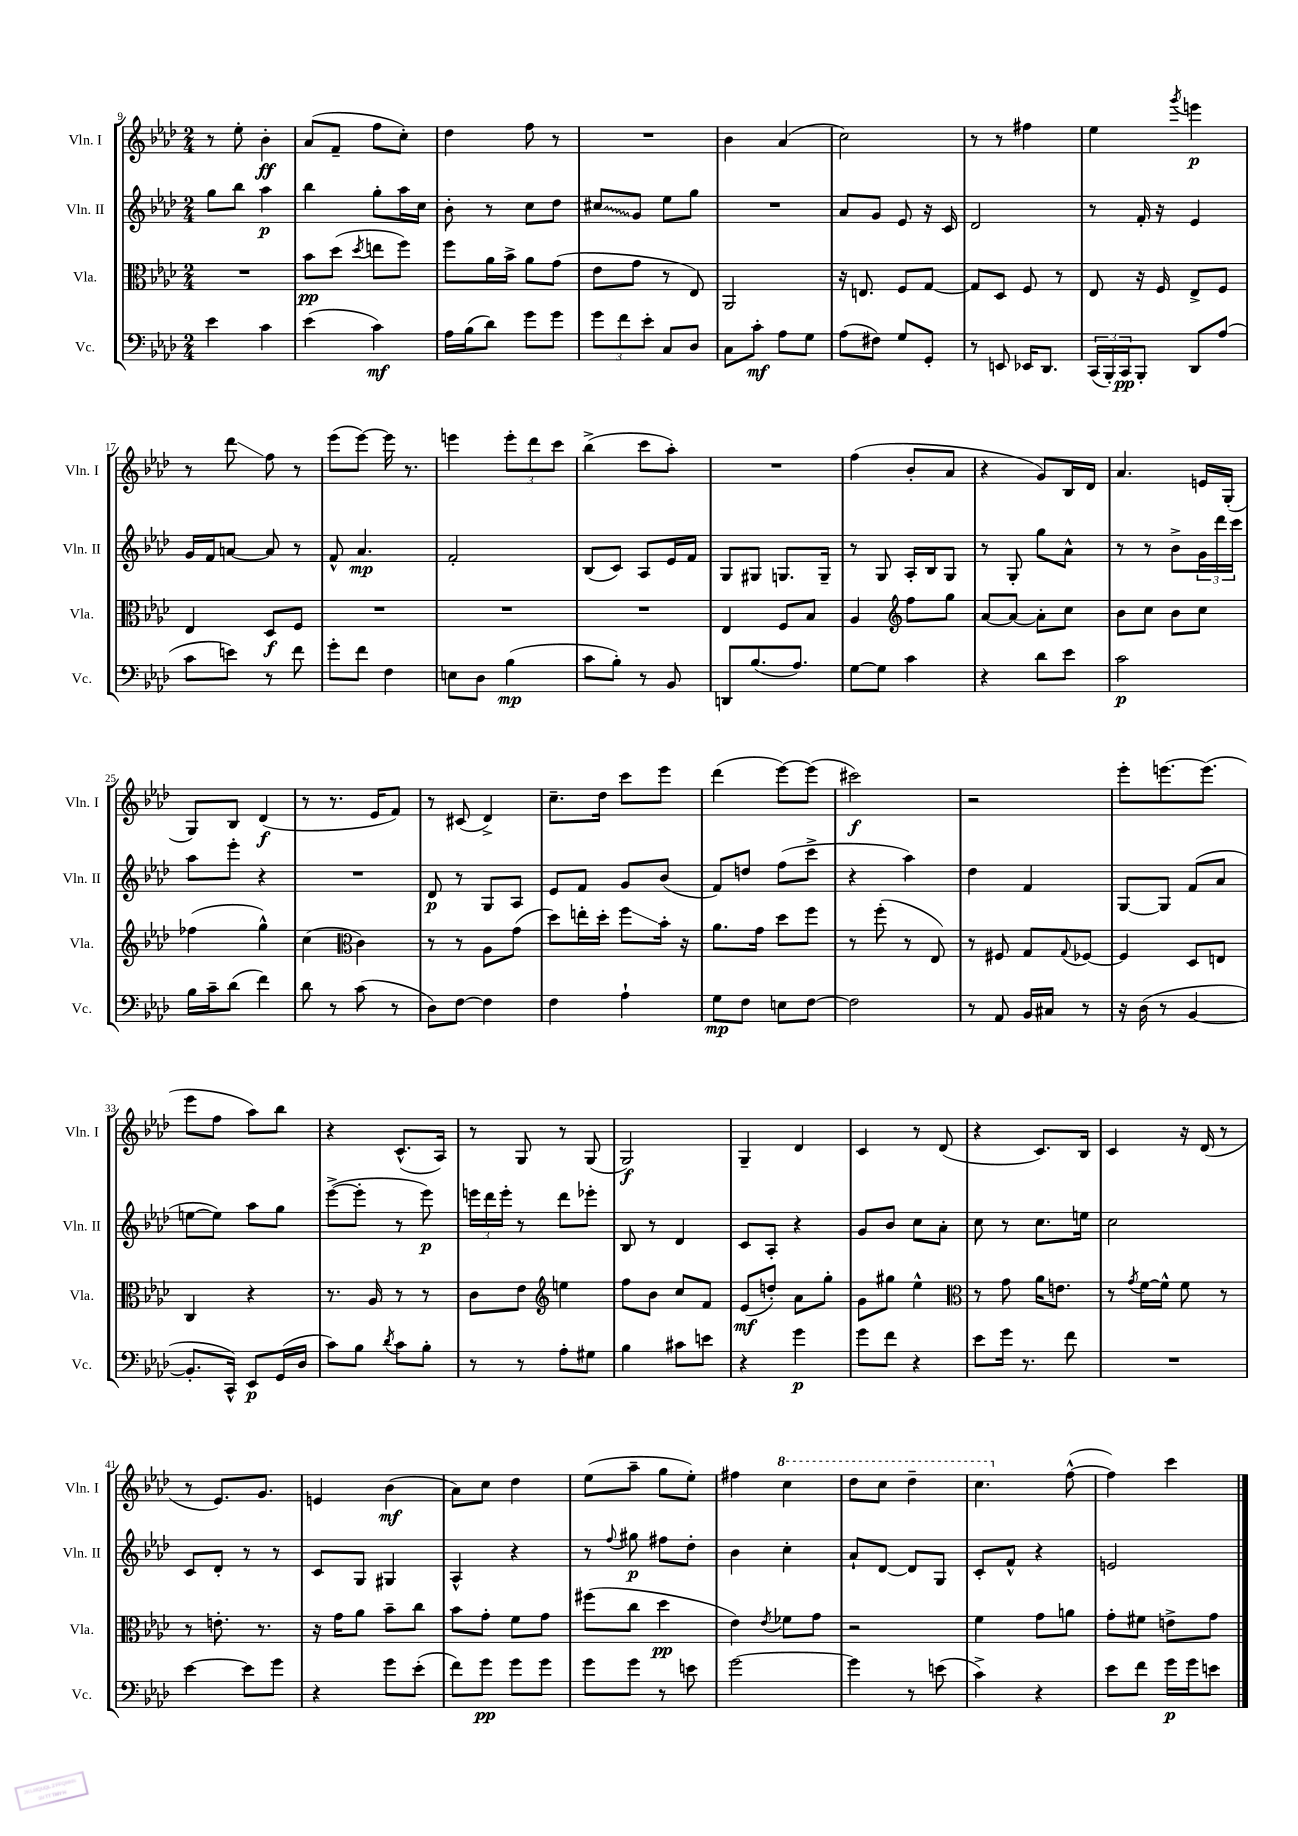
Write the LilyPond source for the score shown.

<<
\new StaffGroup <<
\new Staff = "s0" \with { instrumentName = "Vln. I" shortInstrumentName = "Vln. I" } {
    \clef treble \key aes \major \numericTimeSignature \time 2/4
    r8 ees''8-. bes'4-.\ff |
    aes'8( f'8-- f''8 c''8-.) |
    des''4 f''8 r8 |
    R2 |
    bes'4 aes'4( |
    c''2) |
    r8 r8 fis''4 |
    ees''4 \acciaccatura { g'''8 } e'''4\p |
    r8 des'''8\glissando f''8 r8 |
    ees'''8( ees'''8~) ees'''16 r8. |
    e'''4 \tuplet 3/2 { e'''8-. des'''8 c'''8 } |
    bes''4->( c'''8 aes''8-.) |
    R2 |
    f''4( bes'8-. aes'8 |
    r4 g'8) bes16 des'16 |
    aes'4. e'16 g16-.( |
    g8) bes8 des'4\f( |
    r8 r8. ees'16 f'8) |
    r8 cis'8( des'4->) |
    c''8.-- des''16 c'''8 ees'''8 |
    des'''4( ees'''8~) ees'''8( |
    cis'''2\f) |
    r2 |
    ees'''8-. e'''8.~ e'''8.( |
    ees'''8 f''8 aes''8) bes''8 |
    r4 c'8.-^( aes16) |
    r8 g8 r8 g8( |
    g2\f) |
    g4-- des'4 |
    c'4 r8 des'8( |
    r4 c'8.) bes16 |
    c'4 r16 des'16( r8 |
    r8 ees'8.) g'8. |
    e'4 bes'4\mf( |
    aes'8) c''8 des''4 |
    ees''8( aes''8-- g''8 ees''8-.) |
    fis''4 \ottava #1 c'''4 |
    des'''8 c'''8 des'''4-- |
    c'''4. \ottava #0 f''8~-^( |
    f''4) c'''4 \bar "|." |
}
\new Staff = "s1" \with { instrumentName = "Vln. II" shortInstrumentName = "Vln. II" } {
    \clef treble \key aes \major \numericTimeSignature \time 2/4
    g''8 bes''8 aes''4\p |
    bes''4 g''8-. aes''16 c''16 |
    bes'8-. r8 c''8 des''8 |
    \once \override Glissando.style = #'zigzag cis''8\glissando g'8 ees''8 g''8 |
    R2 |
    aes'8 g'8 ees'8 r16 c'16 |
    des'2 |
    r8 f'16-. r16 ees'4 |
    g'16 f'16 a'8~ a'8 r8 |
    f'8-^ aes'4.\mp |
    f'2-. |
    bes8( c'8) aes8 ees'16 f'16 |
    g8 gis8 g8. g16-- |
    r8 g8 aes16-. bes16 g8 |
    r8 g8-. g''8 aes'8-^ |
    r8 r8 bes'8-> \tuplet 3/2 { g'16 des'''16 c'''16 } |
    aes''8 ees'''8-. r4 |
    R2 |
    des'8\p r8 g8 aes8 |
    ees'8 f'8 g'8 bes'8( |
    f'8) d''8 f''8( c'''8-> |
    r4 aes''4) |
    des''4 f'4 |
    g8~ g8 f'8( aes'8 |
    e''8~ e''8) aes''8 g''8 |
    ees'''8~->( ees'''8-. r8 ees'''8\p) |
    \tuplet 3/2 { e'''16 des'''16 e'''16-. } r8 des'''8 ees'''8-. |
    bes8 r8 des'4 |
    c'8 aes8-. r4 |
    g'8 bes'8 c''8 aes'8-. |
    c''8 r8 c''8. e''16 |
    c''2 |
    c'8 des'8-. r8 r8 |
    c'8 g8 gis4 |
    aes4-^ r4 |
    r8 \appoggiatura { f''8 } gis''8\p fis''8 des''8-. |
    bes'4 c''4-. |
    aes'8-! des'8~ des'8 g8 |
    c'8-. f'8-^ r4 |
    e'2 \bar "|." |
}
\new Staff = "s2" \with { instrumentName = "Vla." shortInstrumentName = "Vla." } {
    \clef alto \key aes \major \numericTimeSignature \time 2/4
    R2 |
    bes'8\pp des''8( \acciaccatura { des''8 } e''8 f''8) |
    f''8 aes'16 bes'16-> aes'8 g'8( |
    ees'8 g'8 r8 ees8) |
    aes,2 |
    r16 e8. f8 g8~ |
    g8 des8 f8 r8 |
    ees8 r16 f16 ees8-> f8 |
    ees4 des8\f f8 |
    R2 |
    R2 |
    R2 |
    ees4 f8 bes8 |
    aes4 \clef treble f''8 g''8 |
    aes'8~ aes'8~ aes'8-. c''8 |
    bes'8 c''8 bes'8 c''8 |
    fes''4( g''4-^) |
    c''4( \clef alto c'4) |
    r8 r8 aes8 g'8( |
    des''8) e''16-. des''16-. f''8\glissando bes'16-. r16 |
    aes'8. g'16 des''8 f''8 |
    r8 f''8-.( r8 ees8) |
    r8 fis8 g8 \appoggiatura { g8 } fes8~ |
    fes4 des8 e8 |
    c4 r4 |
    r8. aes16 r8 r8 |
    c'8 ees'8 \clef treble e''4 |
    f''8 bes'8 c''8 f'8 |
    ees'8\mf( d''8-.) aes'8 g''8-. |
    g'8 gis''8 ees''4-^ |
    \clef alto r8 g'8 aes'16 e'8. |
    r8 \acciaccatura { g'8 } f'16~ f'16-^ f'8 r8 |
    r8 e'8.-. r8. |
    r16 g'16 aes'8 bes'8-- c''8 |
    bes'8 g'8-. f'8 g'8 |
    fis''8( c''8 des''4\pp |
    ees'4) \acciaccatura { ees'8 } fes'8 g'8 |
    r2 |
    f'4 g'8 a'8 |
    g'8-. fis'8 e'8-> g'8 \bar "|." |
}
\new Staff = "s3" \with { instrumentName = "Vc." shortInstrumentName = "Vc." } {
    \clef bass \key aes \major \numericTimeSignature \time 2/4
    ees'4 c'4 |
    ees'4( c'4\mf) |
    aes16 bes16( des'8) g'8 g'8 |
    \tuplet 3/2 { g'8 f'8 ees'8-. } c8 des8 |
    c8 c'8-.\mf aes8 g8 |
    aes8( fis8) g8 g,8-. |
    r8 e,8 ees,16 des,8. |
    \tuplet 3/2 { c,16( bes,,16-.) c,16\pp } bes,,8-. des,8 aes8( |
    c'8 e'8) r8 f'8 |
    g'8-. f'8 f4 |
    e8 des8 bes4\mp( |
    c'8 bes8-.) r8 bes,8 |
    d,8 bes8.( aes8.) |
    g8~ g8 c'4 |
    r4 des'8 ees'8 |
    c'2\p |
    bes16 c'16-- des'8( f'4) |
    des'8 r8 c'8( r8 |
    des8) f8~ f4 |
    f4 aes4-! |
    g8\mp f8 e8 f8~ |
    f2 |
    r8 aes,8 bes,16 cis16 r8 |
    r16 des16( r8 bes,4~ |
    bes,8.-. c,16-^) ees,8\p g,16( des16 |
    c'8) bes8 \acciaccatura { des'8 } c'8 bes8-. |
    r8 r8 aes8-. gis8 |
    bes4 cis'8 e'8 |
    r4 g'4\p |
    g'8 f'8 r4 |
    ees'8 g'16 r8. f'8 |
    R2 |
    ees'4~ ees'8 g'8 |
    r4 g'8 ees'8-.( |
    f'8) g'8\pp g'8 g'8 |
    g'8 g'8 r8 e'8 |
    g'2~ |
    g'4 r8 e'8( |
    c'4->) r4 |
    ees'8 f'8 g'16\p g'16 e'8 \bar "|." |
}
>>
>>
\layout { \context { \Score currentBarNumber = #9 } }
